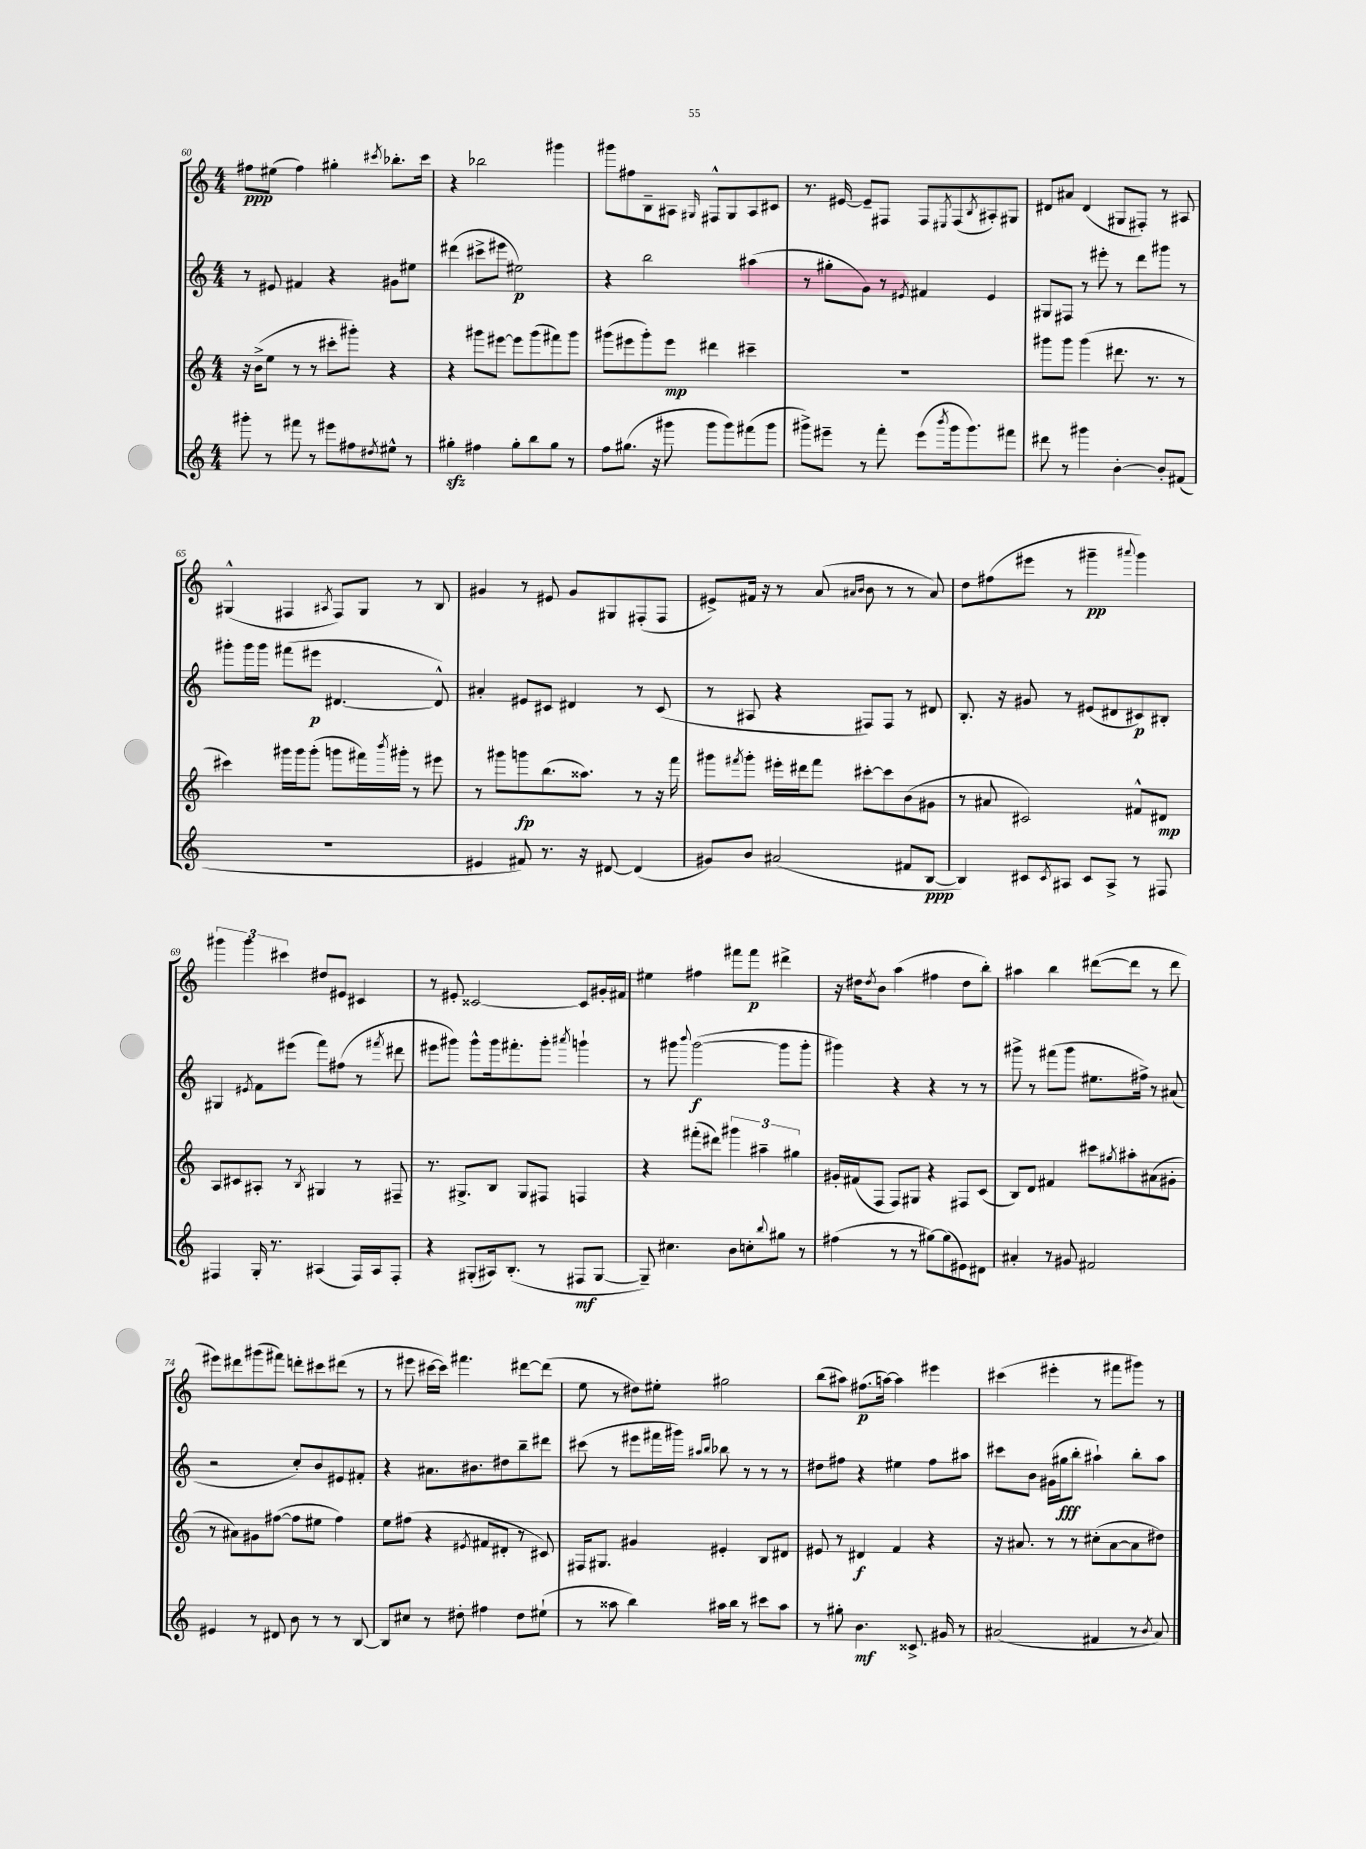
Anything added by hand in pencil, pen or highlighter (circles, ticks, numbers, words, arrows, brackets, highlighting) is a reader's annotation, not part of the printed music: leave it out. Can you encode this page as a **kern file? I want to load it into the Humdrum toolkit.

**kern	**kern	**kern	**kern
*staff4	*staff3	*staff2	*staff1
*clefG2	*clefG2	*clefG2	*clefG2
*k[]	*k[]	*k[]	*k[]
*M4/4	*M4/4	*M4/4	*M4/4
8ggg#'\	16r	8r	8ff#\L
.	(16b^\LK	.	.
8r	8ee\J	8e#/	(8ee#\J
8fff#\	8r	4f#/	4ff#\)
8r	8r	.	.
8eee#\L	8ccc#'\L	4r	4gg#'\
8ff#\	8ggg#'\J)	.	.
8qdd#/	.	.	8qccc#/
8ee#^^\J	4r	8g#\L	8.bb-'\L
8r	.	8ee#\J	.
.	.	.	16ccc#\Jk
=	=	=	=
4gg#'\	4r	(4ddd#\	4r
4ff#\	8ggg#\L	8ccc#^\L	2bb-\
.	[8eee#\J	8eee#\J	.
8gg#'\L	8eee#\]L	2ee#\)	.
8bb\	(8ggg#\	.	.
8gg#\J	8fff#\)	.	4ggg#\
8r	8ggg#\J	.	.
=	=	=	=
8ff\L	(8ggg#\L	4r	8ggg#\L
(8.gg#\J	8eee#\	.	8ff#\
.	8ggg#'\)	2bb\	8B~\
16r	.	.	.
8ggg#\	8eee#\J	.	8A#\J
.	.	.	16qqG#/
8ggg#\L	4ddd#\	.	8F#^^/L
8ggg#\)	.	.	8G#/
(8fff#\	4ccc#~\	(4aa#\	8A#/
8ggg#\J	.	.	8c#/J
=	=	=	=
8ggg#^\L)	1r	8r	8.r
8eee#~\J	.	8gg#'\L	.
.	.	.	[16e#/
8r	.	8g\J)	8e#~/]L
8fff'\	.	8r	8F#/J
.	.	8qe#/	.
(8eee#\L	.	4f#/	8F#/L
8qbbb/	.	.	8qE#/
16ggg#\k	.	.	(8F#/
8.ggg#\)	.	.	.
.	.	.	8qB/
.	.	4e#/	8A#'/)
8fff#\J	.	.	8G#/J
=	=	=	=
8ddd#\	8ggg#\L	8G#/L	8d#/L
8r	8ggg#\J	8F#/J	8a#/J
4ggg#\	(4ggg#\	8r	(4d#/
.	.	8eee#'\	.
[4b'\	8.ddd#\	8r	8G#/L
.	.	8ddd\L	8F#'/J)
.	8.r	.	.
8b'/]L	.	8ggg#\J	8r
(8f#/J	8r	8r	8A#/
=	=	=	=
1r	4ccc#\)	8ggg#'\L	(4G#^^/
.	.	16ggg#\L	.
.	.	16ggg#\JJ	.
.	16ggg#\LL	(8fff#\L	4F#/
.	16ggg#\J	.	.
.	(8ggg#'\J	8eee#\J	.
.	.	.	8qA#/
.	8ggg\L	[4.d#/	8F#/L)
.	16fff#\L)	.	8G#/J
.	8qbbb/	.	.
.	16ggg#'\JJ	.	.
.	8r	.	8r
.	8eee#\	8d#^^/])	8B/
=	=	=	=
4e#/	8r	4a#'/	4g#/
.	8ggg#\L	.	.
8f#/)	8ggg\	8e#/L	8r
8.r	(8.bb\	8c#/J	8e#/
.	.	4d#/	8g#/L
16r	8.aa##\J)	.	.
[8d#/	.	.	8G#/
(4d#/]	8r	8r	(8F#'/
.	16r	(8c#/	8F#/J
.	16fff\	.	.
=	=	=	=
8g#/L)	8ggg#\L	8r	8e#^/L)
.	8qfff#/	.	.
8b/J	8ggg#'\J	8A#/	16f#/Jk
.	.	.	16r
(2a#/	16eee#'\LL	4r	8r
.	16ddd#\J	.	.
.	8fff#\J	.	(8a/
.	.	.	16qqa#/LL
.	.	.	16qqb/JJ
.	[8ccc#'\L	8F#/L)	8b\
.	8ccc#\]	8F#/J	8r
8f#/L	(8b\	8r	8r
[8B/J	8g#\J	8d#/	8a#/)
=	=	=	=
4B/])	8r	8.B'/	8dd\L
.	8a#/	.	(8ff#\
.	.	16r	.
8c#/L	2c#/)	8g#/	8eee#\J
8qc#/	.	.	.
8A#/J	.	8r	8r
8c#/L	.	(8e#/L	4ggg#~\
8A#^/J	.	8d#/	.
.	.	.	8qqaaa#/
8r	8f#^^/L	8c#/)	4ggg#\)
8F#/	8d#/J	8B#'/J	.
=	=	=	=
4F#/	8A/L	4G#/	6ggg#\
.	8c#/	.	.
.	.	.	6ggg#\
.	.	8qe#/	.
16G'/	8A#'/J	8f\L	.
8.r	.	.	.
.	.	.	6ccc#\
.	8r	(8eee#\J	.
.	8qB/	.	.
(4A#/	4G#/	8fff\L)	8dd#/L
.	.	(8ff#\J	8e#/J
16F#/LL)	8r	8r	4c#/
16A#/J	.	.	.
.	.	8qfff#/	.
8F#'/J	8F#~/	8ddd#\	.
=	=	=	=
4r	8.r	8eee#\L	8r
.	.	8ggg#\J)	8e#'/
.	8.G#^/L	.	.
(8G#'/L	.	8ggg#^^\L	[2c##/
16A#/k)	8B/J	16ggg#\k	.
(8.B'/J	.	8.fff#'\	.
.	8G#/L	.	.
8r	8F#/J	8ggg#'\J	.
.	.	8qaaa#/	.
8F#/L	4F/	4ggg`\	8c##/]L
[8G#/J	.	.	16g#'/L
.	.	.	16f#/JJ
=	=	=	=
8G#~/])	4r	8r	4ee#\
4.cc#\	.	8ggg#\	.
.	.	8qqbbb/	.
.	(8fff#'\L	([2ggg#\	4ff#\
.	8ddd#\J)	.	.
8b\L	6ggg#\	.	8fff#\L
8cc'\	.	.	8fff#\J
.	6aa#~\	.	.
8qqbb/	.	.	.
8gg#\J	.	8ggg#\]L	4ddd#^\
.	6gg#\	.	.
8r	.	8ggg#'\J	.
=	=	=	=
(4ff#\	16g#'/LL	4ggg#\)	16r
.	(16f#/J	.	16dd#\LK
.	.	.	8qdd#/
.	8F/J	.	8b\J
8r	8F/L)	4r	(4aa\
8r	8G#/J	.	.
[8gg#\L)	4r	4r	4ff#\
(8gg#\]	.	.	.
8e#\)	8F#/L	8r	8dd#\L
8d#\J	(8c/J	8r	8bb'\J)
=	=	=	=
4a#'/	8B/L)	8ggg#^\	4aa#\
.	8d/J	8r	.
8r	4f#/	(8fff#\L	4bb\
8g#/	.	8ggg#\J	.
2f#/	8ccc#\L	8.ee#\L	([8ddd#\L
.	8qgg#/	.	.
.	8aa#'\	.	8ddd#\]J
.	.	16ff#^\Jk)	.
.	(8a#\	8r	8r
.	8g#'\J	(8a#/	8ddd#\
=	=	=	=
4e#/	8r	2r	8eee#\L)
.	8a#\L)	.	8ddd#\
8r	8g#\	.	(8ggg#\
8d#/	([8ff#\J	.	8fff#\J)
8b\	8ff#\]L	8cc'/L)	8ddd'\L
8r	8ee#\J	8b/	8ccc#\
8r	4ff#\)	8e#/	(8ddd#\J
[8B/	.	8f#'/J	8r
=	=	=	=
8B/]L	8ee\L	4r	8r
8cc#/J	(8ff#\J	.	8eee#\
8r	4r	8.a#\L	[16ccc#\LL
.	.	.	16ccc#\]JJ)
8dd#'\	.	.	4.fff#\
.	.	8.b#\	.
.	8qe#/	.	.
4ff#\	8f#/L	.	.
.	8d#'/J	8dd#\	.
8dd#\L	8r	8bb~\	[8ddd#\L
(8ee#`\J	8c#/)	8ddd#\J	(8ddd#\]J
=	=	=	=
8r	16F#/LK	(8ccc#\	8ee\
.	8.G#/J	.	.
8aa##\	.	8r	8r
4bb\)	4g#/	8eee#\L	8dd#\L)
.	.	16fff#\L	8ee#'\J
.	.	16ggg#\JJ)	.
.	.	16qqaa#/LL	.
.	.	16qqbb/JJ	.
16aa#\LL	4e#'/	8bb-\	2gg#\
16bb\JJ	.	.	.
8r	.	8r	.
8ccc#\L	8B/L	8r	.
8aa#\J	8d#/J	8r	.
=	=	=	=
8r	8e#/	8dd#\L	(8bb\L
8gg#'\	8r	8ff#\J	8aa#\J)
4.b\	4d#/	4r	(8.ff#\L
.	.	.	[16aa\Jk)
.	4f/	4ee#\	4aa\]
8.c##^/	.	.	.
.	4r	8ff#\L	4eee#\
16g#/	.	.	.
8r	.	8aa#\J	.
=	=	=	=
(2a#/	16r	8ccc#\L	(4ccc#\
.	8.a#/	.	.
.	.	8b\J	.
.	8r	(16g#\LL	4eee#'\
.	.	16gg#\J	.
.	8r	8bb'\J	.
4f#/	(8cc#'\L	4aa#`\)	8r
.	[8a#\	.	8fff#\L
8r	8a#\]	8bb'\L	8ggg#\J)
8qb/	.	.	.
8a#/)	8dd#\J)	8aa#\J	8r
==	==	==	==
*-	*-	*-	*-
